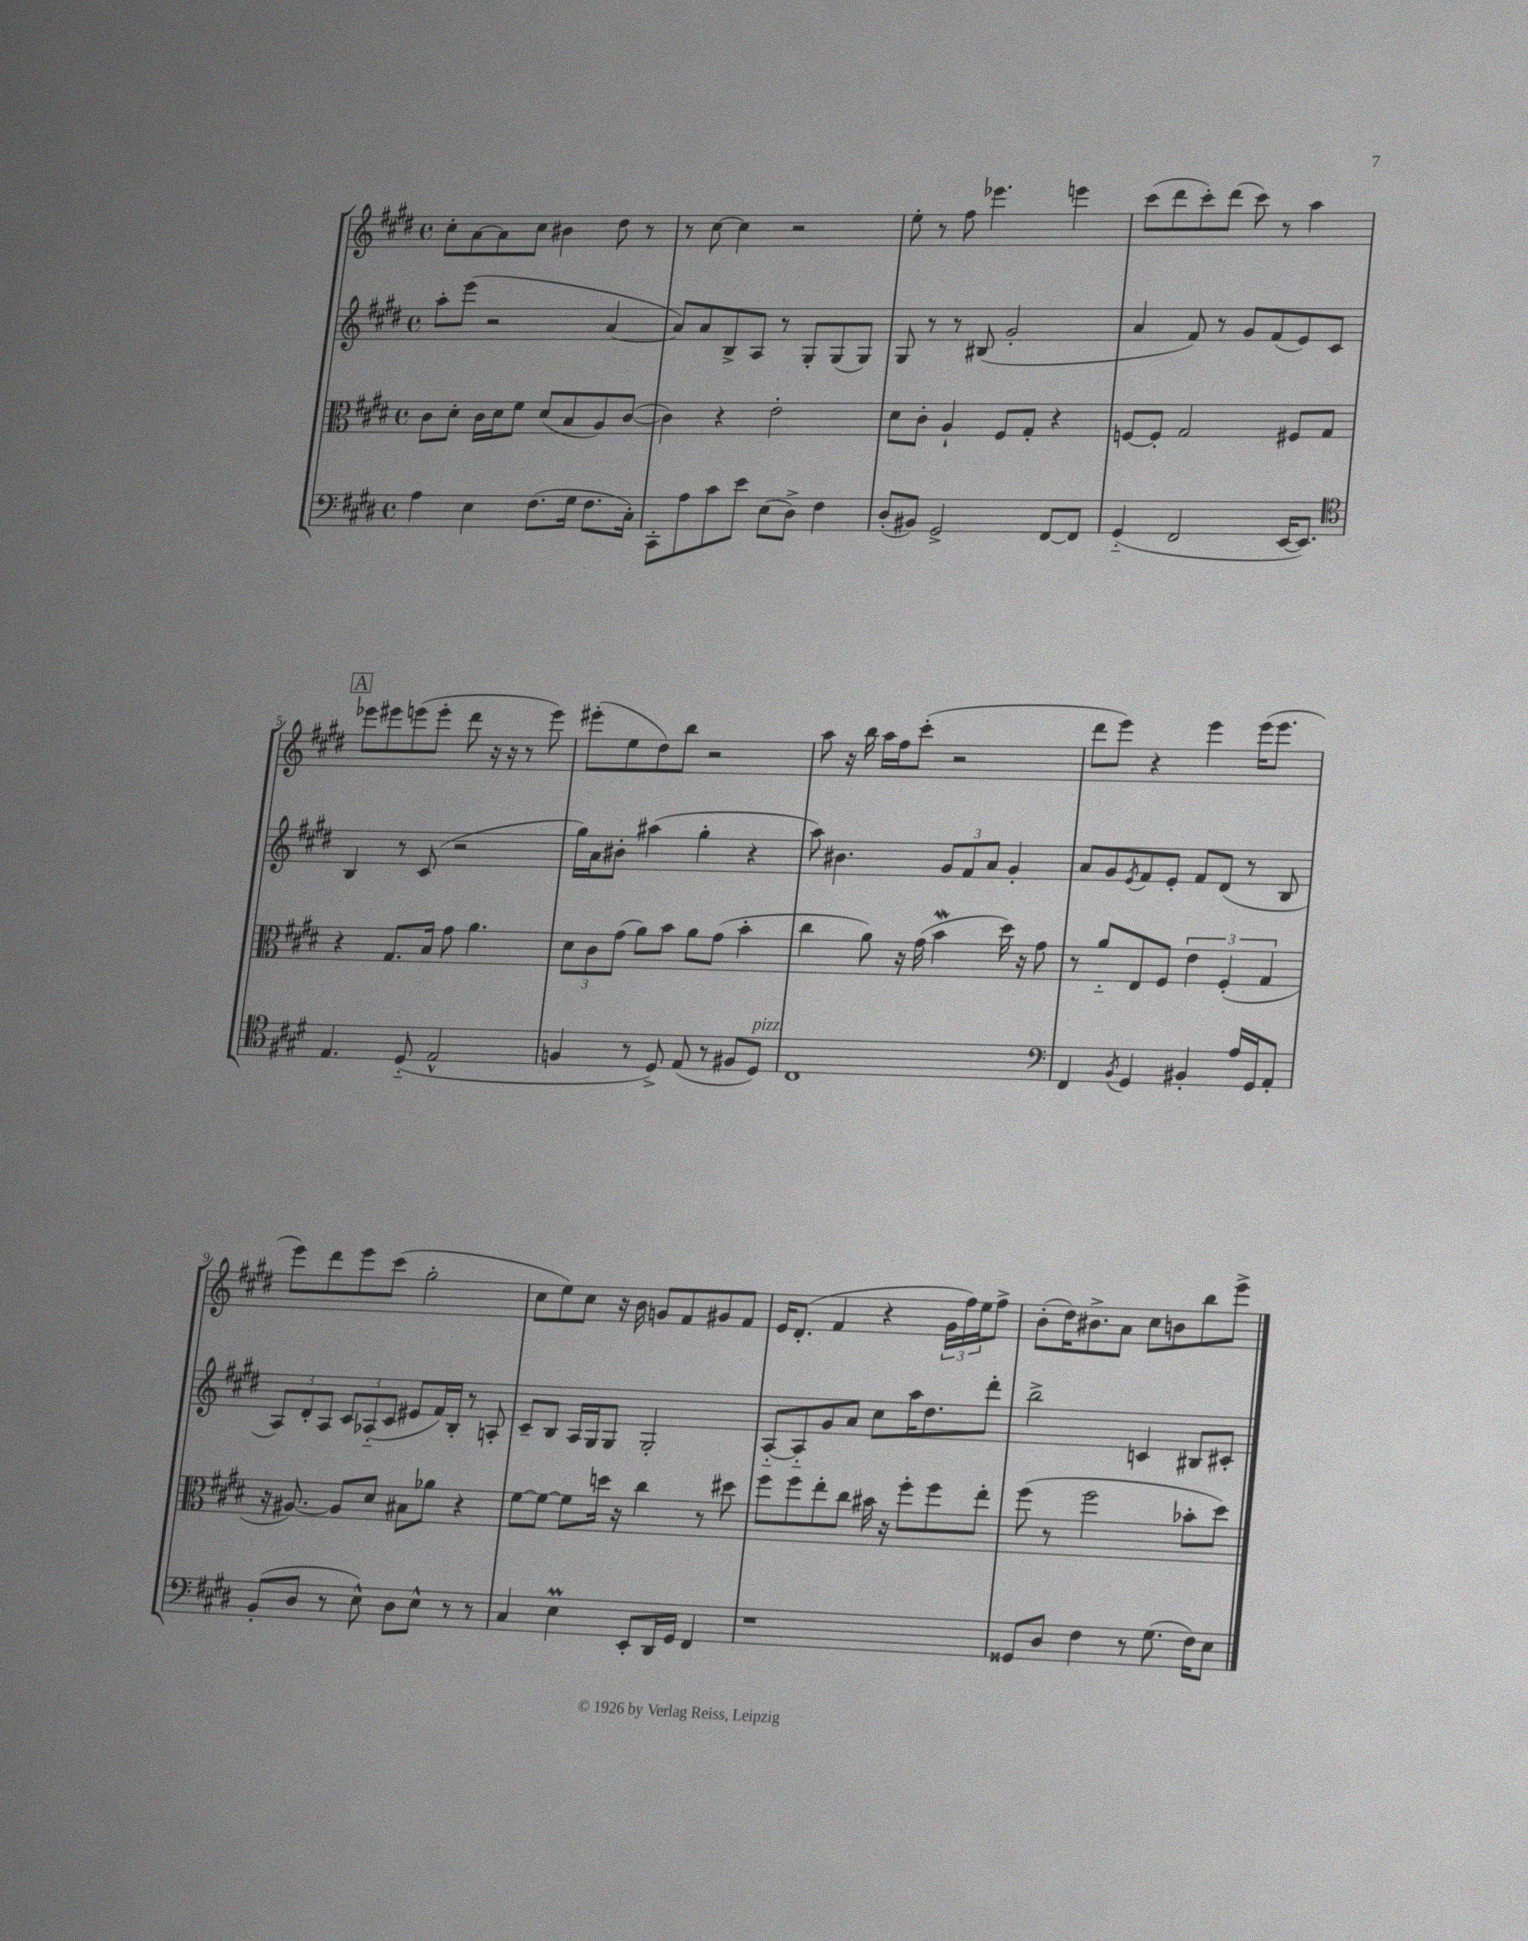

**kern	**kern	**kern	**kern
*staff4	*staff3	*staff2	*staff1
*clefF4	*clefC3	*clefG2	*clefG2
*k[f#c#g#d#]	*k[f#c#g#d#]	*k[f#c#g#d#]	*k[f#c#g#d#]
*M4/4	*M4/4	*M4/4	*M4/4
*met(c)	*met(c)	*met(c)	*met(c)
4A	8c#	8aa'	8cc#'
.	8d#'	(8eee	[8a
4E	16c#	2r	8a]
.	16d#	.	.
.	8f#	.	8cc#
(8.F#	(8d#	.	4b#
.	8B	.	.
16G#	.	.	.
8.F#	8A)	[4a	8dd#
.	([8c#	.	8r
16C#')	.	.	.
=	=	=	=
8CC#'	4c#])	8a])	8r
8A	.	8a	[8cc#
8c#	4r	8B^	4cc#]
8e	.	8A	.
(8E	2e'	8r	2r
8D#^)	.	8G#'	.
4F#	.	(8G#	.
.	.	8G#)	.
=	=	=	=
(8D#'	8d#	8G#	8ee'
8BB#)	8c#'	8r	8r
2GG#^	4A`	8r	8ff#
.	.	(8B#	4.eee-
.	8F#	2g#'	.
.	8G#'	.	.
[8FF#	4r	.	4eee
8FF#]	.	.	.
=	=	=	=
(4GG#'~	[8F	4a	(8ccc#
.	8F']	.	8ddd#
2FF#	2G#	8f#)	8ccc#')
.	.	8r	(8ddd#
.	.	8g#	8ccc#)
.	.	(8f#	8r
[16EE	8F#	8e)	4aa
8.EE])	.	.	.
.	8G#	8c#	.
=	=	=	=
*clefC4	*	*	*
4.E	4r	4B	8eee-
.	.	.	8eee#
.	8.G#	8r	(8eee
(8D#'~	.	(8c#	8eee'
.	16B	.	.
2E^^	8g#	2r	8ddd#
.	4.a	.	16r
.	.	.	16r
.	.	.	8r
.	.	.	8eee)
=	=	=	=
4F	12d#	16gg#)	(8eee#'
.	.	16a	.
.	12c#	.	.
.	.	8b#'	8ee
.	(12g#	.	.
8r	8a)	(4aa#	8dd#)
8D#^)	8b	.	8bb
(8E	8a	4gg#'	2r
8r	(8g#	.	.
8F#	4b'	4r	.
8D#)	.	.	.
=	=	=	=
1C#	4cc#	8aa)	8aa
.	.	4.b#	16r
.	.	.	16bb
.	8a)	.	16aa
.	.	.	16ff#
.	16r	.	(8ccc#'
.	(16g#	.	.
.	4b	12g#	2r
.	.	12f#	.
.	.	12a	.
.	16dd#)	4g#'	.
.	16r	.	.
.	8g#	.	.
=	=	=	=
*clefF4	*	*	*
4FF#	8r	8a	8ddd#
.	8a'~	8g#	8eee)
8qBB	.	8qe	.
4GG#	8E	8f#	4r
.	8F#	8e'	.
4BB#'	6e	8f#	4eee
.	.	(8d#	.
.	(6F#'	.	.
16A	.	8r	(16eee
16GG#	.	.	8.eee
.	6G#	.	.
8AA'	.	8B	.
=	=	=	=
(8BB'	16r	12A)	8eee)
.	[8.A#)	.	.
.	.	12d#'	.
8D#	.	.	8ddd#
.	.	12A	.
8r	8A#]	12c#	8eee
.	.	(12A-'~	.
8E^^)	8d#	.	(8ccc#
.	.	12c#	.
8D#	8B#	8e#	2gg#'
8E^^	8a-	16f#)	.
.	.	16B'	.
8r	4r	8r	.
8r	.	8A'	.
=	=	=	=
4C#	[8f#	8c#~	8cc#
.	8f#_	8B	8ee)
4E	8f#]	16A	8cc#
.	.	16G#	.
.	16dd	8G#	16r
.	16r	.	16b
8EE'	4cc#	2G#'	8g
16DD#	.	.	8f#
16GG#	.	.	.
4FF#	8r	.	8g#
.	8dd#	.	8f#
=	=	=	=
1r	8ff#	[8A'~	16e
.	.	.	(8.d#'
.	8ff#	8A'~]	.
.	8ee'	8g#	4f#
.	8cc#	8a	.
.	16b#	8cc#	4r
.	16r	.	.
.	8ff#'	16aa	.
.	.	8.dd#	.
.	8ff#	.	24g#
.	.	.	24ff#)
.	.	.	24ee
.	8ee'	8ddd#'	8ff#^
=	=	=	=
8GG##	(8ff#	2bb^	(8b'
8D#	8r	.	16dd#)
.	.	.	8.b#^
4F#	2ff#	.	.
.	.	.	8a
8r	.	4c	8cc#
(8.G#	.	.	8b
.	8b-'	8B#	8bb
16F#)	.	.	.
8E	8dd#)	8c#'	8eee^
==	==	==	==
*-	*-	*-	*-
